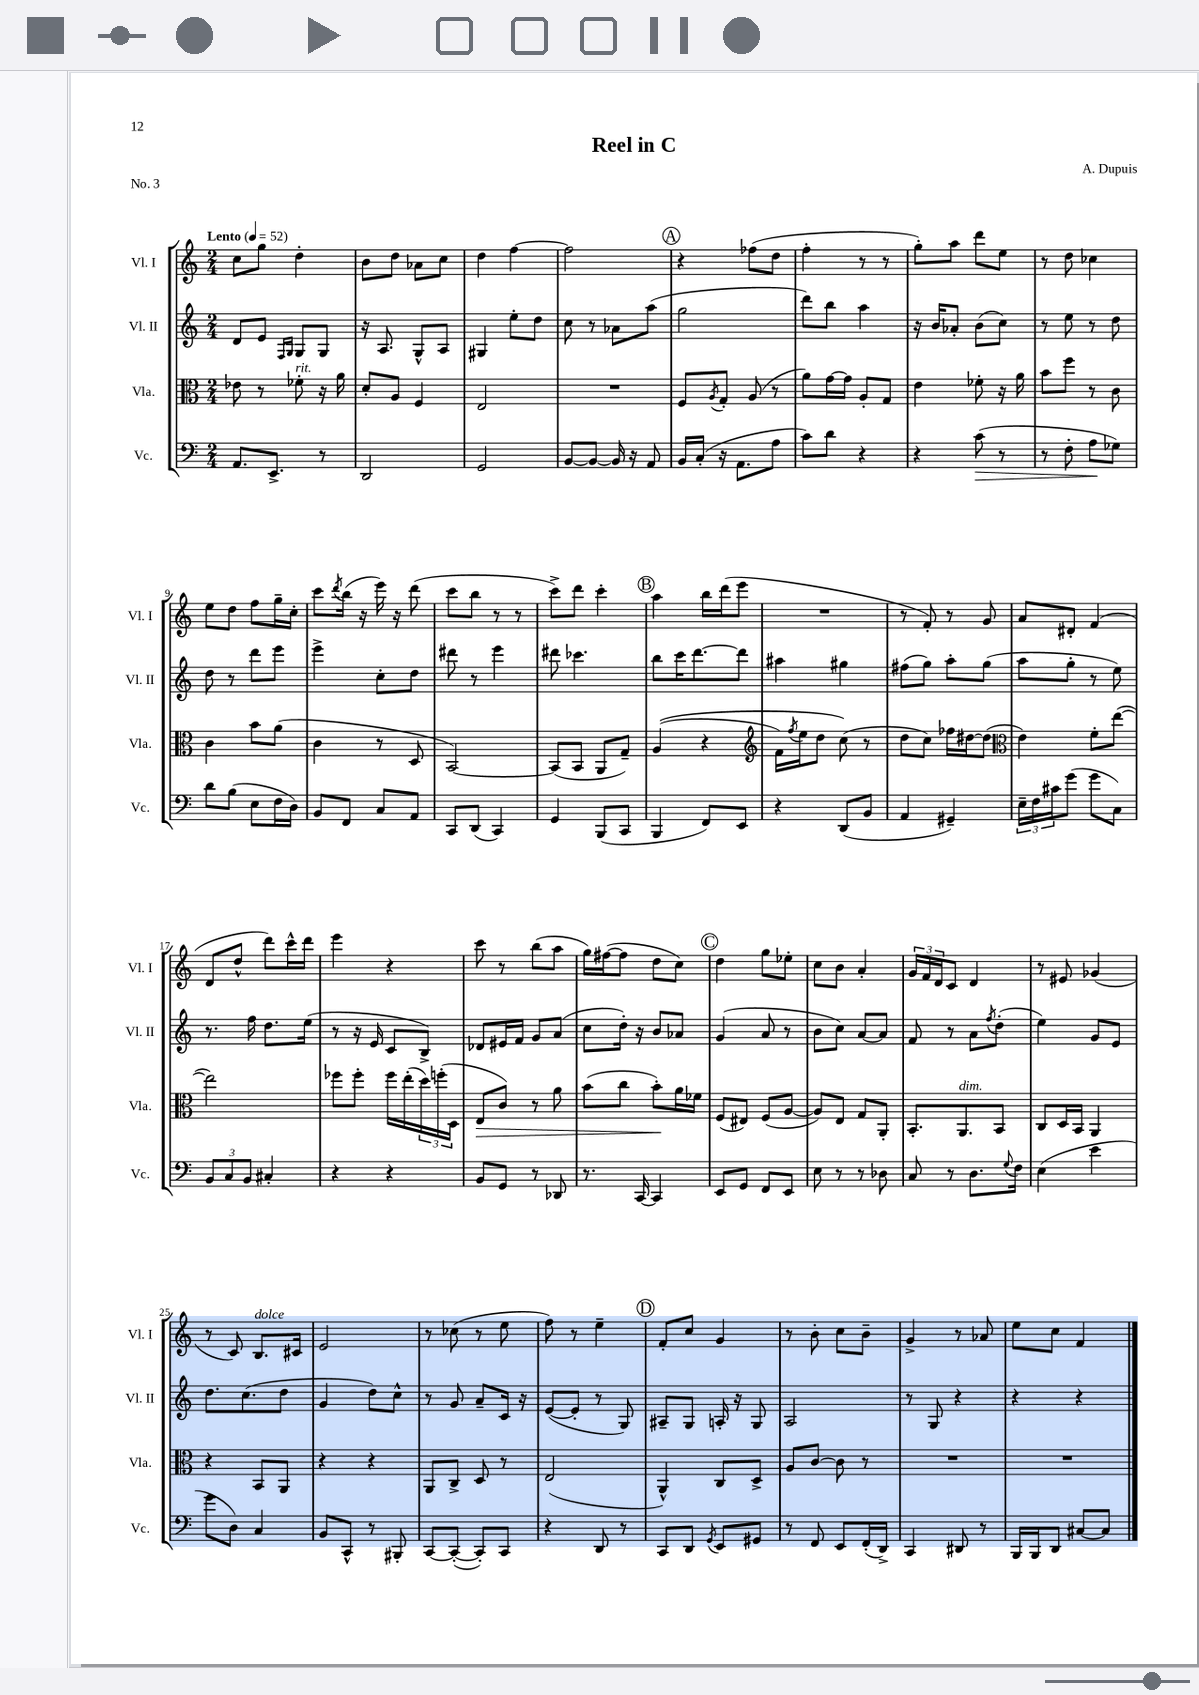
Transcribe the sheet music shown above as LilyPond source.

\header { title = "Reel in C" composer = "A. Dupuis" piece = "No. 3" }
<<
\new StaffGroup <<
\new Staff = "s0" \with { instrumentName = "Vl. I" shortInstrumentName = "Vl. I" } {
    \clef treble \key c \major \numericTimeSignature \time 2/4 \tempo "Lento" 4 = 52
    c''8 g''8 d''4-. |
    b'8 d''8 aes'8 c''8 |
    d''4 f''4~ |
    f''2 |
    \mark \markup { \circle "A" } r4 fes''8( d''8 |
    f''4-. r8 r8 |
    g''8-.) a''8 d'''8 e''8 |
    r8 d''8 ces''4 |
    e''8 d''8 f''8 g''16-- c''16-. |
    c'''8 \acciaccatura { d'''8 } b''16( r16 e'''16) r16 d'''8( |
    c'''8 b''8 r8 r8 |
    c'''8->) d'''8 c'''4-. |
    \mark \markup { \circle "B" } a''4 b''16 d'''16( e'''8 |
    R2 |
    r8 f'8-.) r8 g'8 |
    a'8 dis'8-. f'4( |
    d'8 d''8-^ d'''8) c'''16-^ d'''16 |
    e'''4 r4 |
    c'''8 r8 b''8( a''8 |
    g''16) fis''16~( fis''8 d''8 c''8) |
    \mark \markup { \circle "C" } d''4 g''8 ees''8-. |
    c''8 b'8 a'4-. |
    \tuplet 3/2 { g'16 f'16 d'16 } c'8 d'4 |
    r8 eis'8 ges'4( |
    r8 c'8) b8.^\markup { \italic "dolce" } cis'16 |
    e'2 |
    r8 ces''8( r8 e''8 |
    f''8) r8 e''4-- |
    \mark \markup { \circle "D" } f'8-. c''8 g'4 |
    r8 b'8-. c''8 b'8-- |
    g'4-> r8 aes'8 |
    e''8 c''8 f'4 \bar "|." |
}
\new Staff = "s1" \with { instrumentName = "Vl. II" shortInstrumentName = "Vl. II" } {
    \clef treble \key c \major \numericTimeSignature \time 2/4
    d'8 e'8 \grace { f16 g16 } g8 g8 |
    r16 a8. g8-^ a8 |
    gis4 e''8-. d''8 |
    c''8 r8 aes'8 a''8( |
    \mark \markup { \circle "A" } g''2 |
    d'''8) b''8 a''4 |
    r16 b'16 aes'8-. b'8( c''8) |
    r8 e''8 r8 d''8 |
    d''8 r8 d'''8 e'''8 |
    e'''4-> c''8-. d''8 |
    dis'''8 r8 e'''4 |
    dis'''8 ces'''4. |
    \mark \markup { \circle "B" } b''8 c'''16 d'''8.~ d'''8 |
    ais''4 gis''4 |
    fis''8( g''8) a''8-. g''8( |
    a''8 g''8-. r8 e''8) |
    r8. f''16 d''8. e''16( |
    r8 r16 e'16 c'8 b8->) |
    des'8 eis'16 f'16 g'8 a'8( |
    c''8 d''16-.) r16 b'8 aes'8 |
    \mark \markup { \circle "C" } g'4( a'8 r8 |
    b'8 c''8) a'8~ a'8 |
    f'8 r8 a'8 \acciaccatura { f''8 } d''8-.( |
    e''4) g'8 e'8 |
    d''8. c''8.( d''8 |
    g'4 d''8) c''8-^ |
    r8 g'8 a'8-- c'16 r16 |
    e'8~( e'8-. r8 g8) |
    \mark \markup { \circle "D" } ais8-- g8 a16-. r16 g8 |
    a2 |
    r8 g8 r4 |
    r4 r4 \bar "|." |
}
\new Staff = "s2" \with { instrumentName = "Vla." shortInstrumentName = "Vla." } {
    \clef alto \key c \major \numericTimeSignature \time 2/4
    ees'8 r8 fes'8-.^\markup { \italic "rit." } r16 a'16 |
    d'8-. a8 f4 |
    e2 |
    R2 |
    \mark \markup { \circle "A" } f8 \acciaccatura { a8 } g8-. a8( r8 |
    a'8) g'16~ g'16 a8-. g8 |
    e'4 fes'8-. r16 a'16 |
    b'8 f''8 r8 c'8 |
    c'4 b'8 a'8( |
    c'4 r8 d8 |
    b,2~) |
    b,8( b,8 a,8 g8--) |
    \mark \markup { \circle "B" } a4(\( r4 |
    \clef treble f'16) \acciaccatura { f''8 } e''16 d''8 c''8(\) r8 |
    d''8 c''8) fes''16 dis''16~ dis''8( |
    \clef alto e'4) f'8-. e''8~( |
    e''2) |
    fes''8 fes''8-. fes''16 e''16-.( \tuplet 3/2 { d''16) f''16-.( d16 } |
    e8\> c'8) r8 a'8 |
    b'8( c''8 b'8-.\!) a'16 fes'16 |
    \mark \markup { \circle "C" } f8( eis8) f8( a8~ |
    a8) e8 g8 a,8-. |
    b,8.-. a,8.^\markup { \italic "dim." } b,8 |
    c8 d16 b,16 a,4 |
    r4 b,8 a,8 |
    r4 r4 |
    a,8 c8-> d8 r8 |
    e2( |
    \mark \markup { \circle "D" } a,4-^) c8 d8-> |
    a8 c'8~ c'8 r8 |
    R2 |
    R2 \bar "|." |
}
\new Staff = "s3" \with { instrumentName = "Vc." shortInstrumentName = "Vc." } {
    \clef bass \key c \major \numericTimeSignature \time 2/4
    a,8. e,8.-> r8 |
    d,2 |
    g,2 |
    b,8~ b,8~ b,16 r16 a,8 |
    \mark \markup { \circle "A" } b,16 c16-.( r16 a,8. a8 |
    c'8) d'8 r4 |
    r4 c'8\>( r8 |
    r8 f8-. a8\! ges8) |
    d'8 b8( e8 f16 d16) |
    b,8 f,8 c8 a,8 |
    c,8 d,8( c,4) |
    g,4 b,,8( c,8 |
    \mark \markup { \circle "B" } b,,4 f,8) e,8 |
    r4 d,8( b,8 |
    a,4 gis,4--) |
    \tuplet 3/2 { e16-- f16 cis'16 } g'8( g'8 c8) |
    \tuplet 3/2 { b,8 c8 b,8 } cis4-. |
    r4 r4 |
    b,8 g,8 r8 des,8 |
    r8. c,16~ c,4 |
    \mark \markup { \circle "C" } e,8 g,8 f,8 e,8 |
    e8 r8 r8 des8 |
    c8 r8 d8. \appoggiatura { g8 } f16 |
    e4( e'4 |
    g'8 d8) c4 |
    b,8 c,8-^ r8 bis,,8-. |
    c,8~ c,8~-.( c,8-.) c,8 |
    r4 d,8 r8 |
    \mark \markup { \circle "D" } c,8 d,8 \acciaccatura { g,8 } e,8 gis,8 |
    r8 f,8 e,8 f,16-.( d,16->) |
    c,4 dis,8 r8 |
    b,,16 b,,16 d,8 cis8~ cis8 \bar "|." |
}
>>
>>
